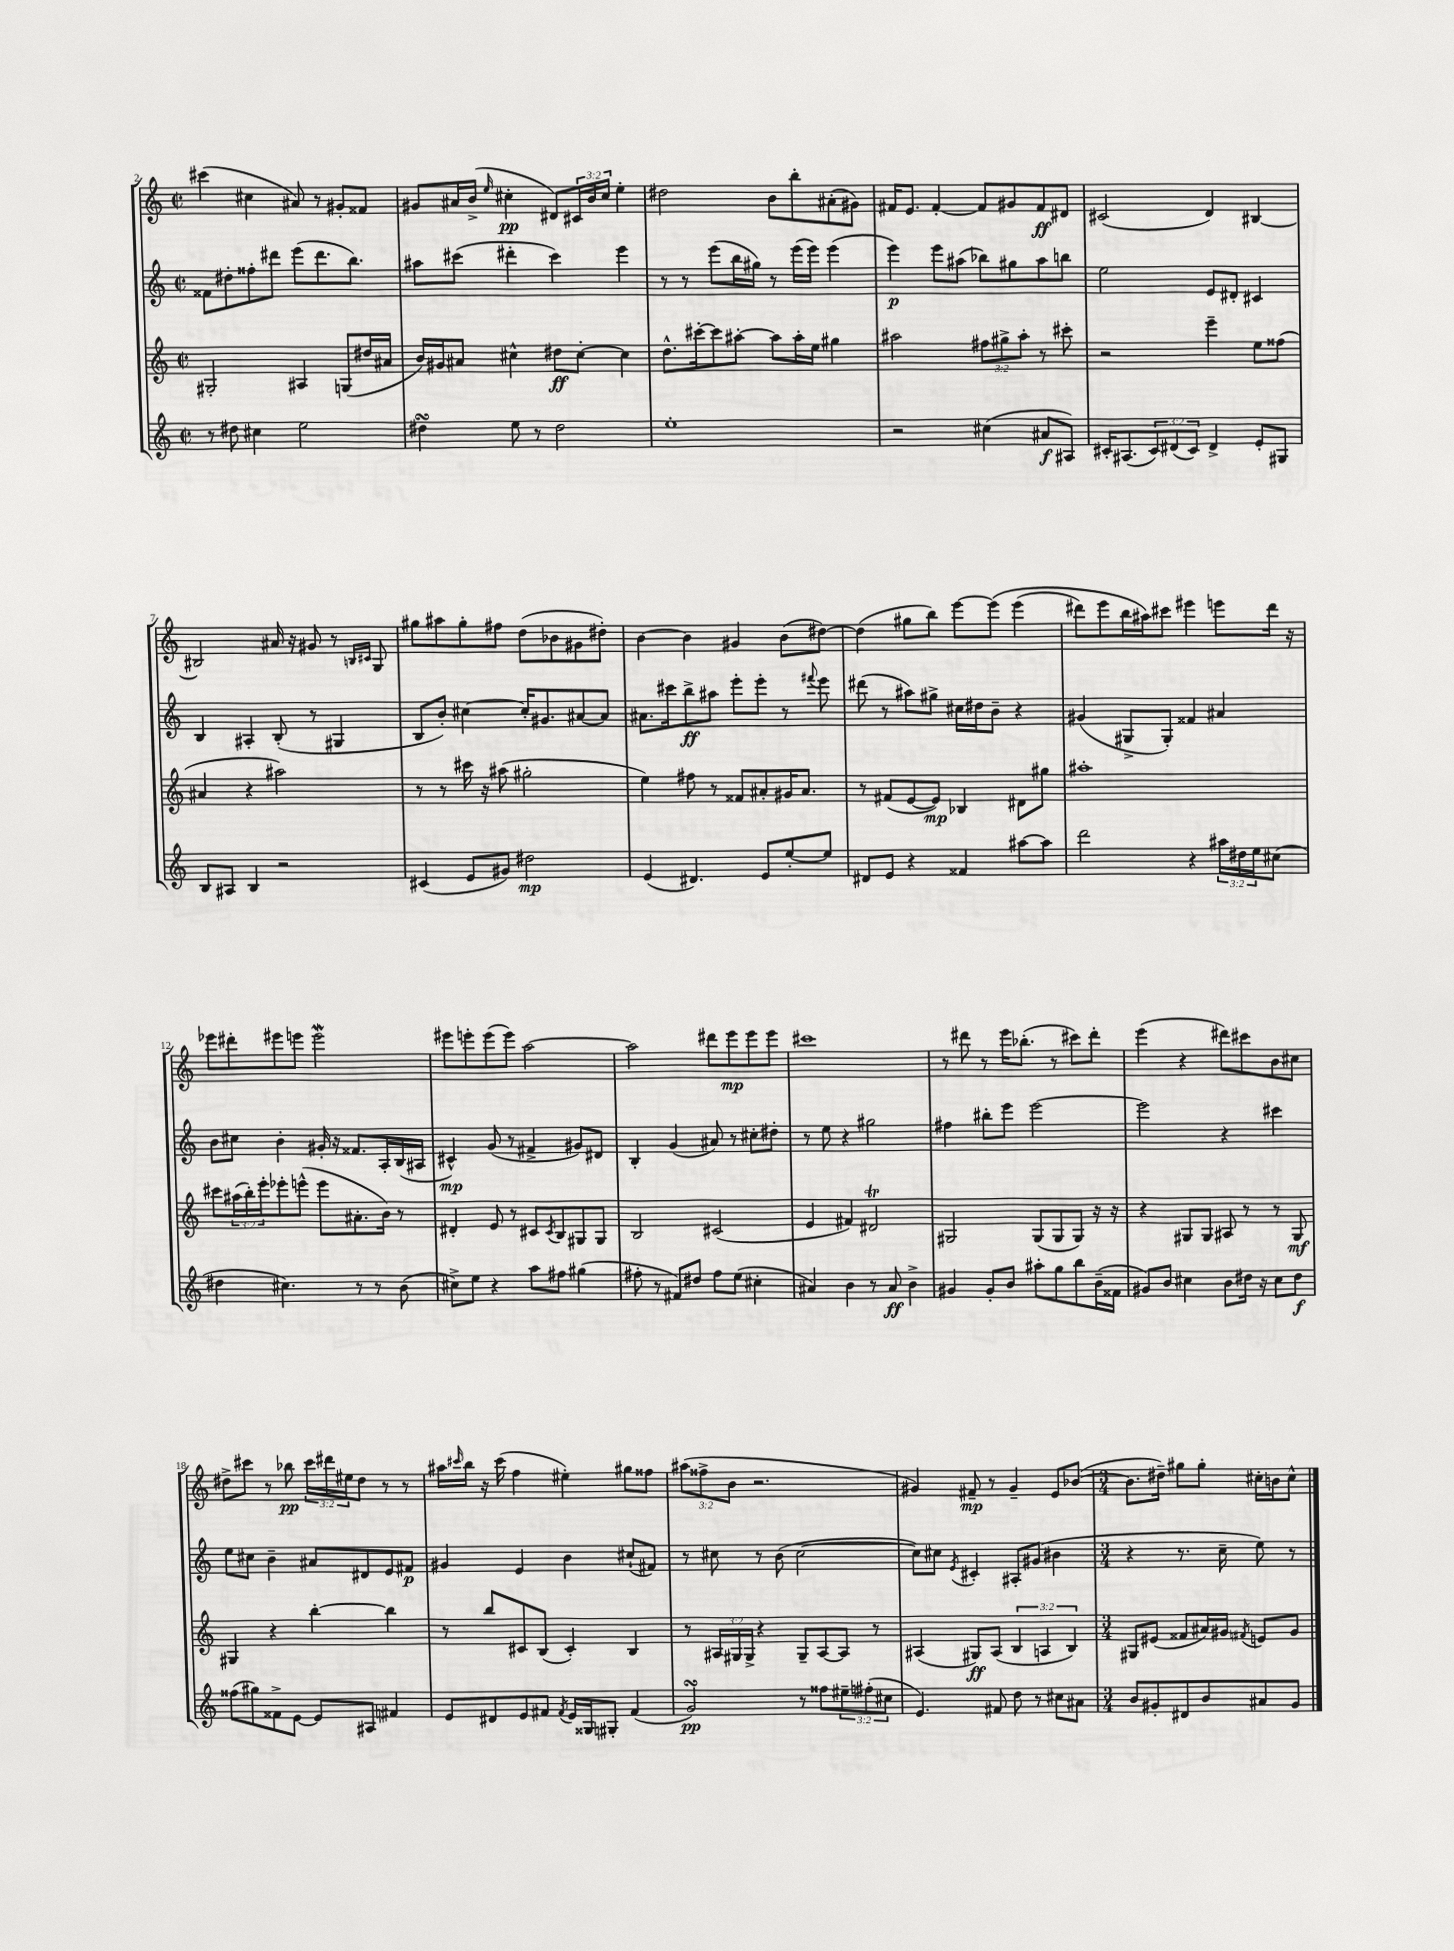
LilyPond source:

<<
\new StaffGroup <<
\new Staff = "s0" {
    \clef treble \key c \major \defaultTimeSignature \time 2/2 \override Staff.TupletNumber.text = #tuplet-number::calc-fraction-text
    cis'''4( cis''4 ais'8) r8 gis'8-. fisis'8 |
    gis'8 ais'16 b'16->( \grace { e''16 } cis''4-.\pp dis'8) \tuplet 3/2 { cis'16 b'16 cis''16 } e''4-. |
    dis''2 b'8 b''8-. ais'8-.( gis'8) |
    fis'16 e'8. fis'4~-. fis'8 gis'8 fis'8\ff dis'8 |
    cis'2( d'4) bis4~ |
    bis2 ais'16 r16 gis'8 r8 \grace { b16 cis'16 } g8 |
    gis''8 ais''8 gis''8-. fis''8 d''8( bes'8 gis'8 dis''8-.) |
    b'4~ b'4 gis'4 b'8( dis''8~) |
    dis''4( gis''8 b''8) e'''8~ e'''8\( e'''4( |
    dis'''8) e'''8 b''16 ais''16\) cis'''8 eis'''4 e'''8 dis'''16 r16 |
    ees'''8 dis'''8-. eis'''8 e'''8 e'''2\mordent |
    eis'''8 e'''8-. e'''8( e'''8) a''2~ |
    a''2 dis'''8 e'''8\mp e'''8 e'''8 |
    cis'''1 |
    r8 dis'''8 r8 e'''16 bes''8.-.( r8 cis'''8) dis'''8-. |
    e'''4( r4 dis'''8) cis'''8 b'8 cis''8 |
    dis''8-> cis'''8 r8 bes''8\pp \tuplet 3/2 { cis'''16 dis'''16 eis''16 } dis''8 r8 r8 |
    ais''16 \grace { cis'''16 } b''16 r16 cis'''16( f''4 eis''4-.) gis''8 fisis''8 |
    \tuplet 3/2 { ais''8( fisis''8-> b'8 } r2. |
    gis'4) fis'8--\mp r8 gis'4-- e'8 bes'8~( |
    \numericTimeSignature \time 3/4 bes'8. dis''16--) gis''8 gis''8-. cis''16-. b'16 cis''8-^ \bar "|." |
}
\new Staff = "s1" {
    \clef treble \key c \major \defaultTimeSignature \time 2/2
    fisis'8 dis''8-. fisis''8-. dis'''8 e'''8( dis'''8. b''8.) |
    ais''8 cis'''8( dis'''4-. cis'''4) e'''4 |
    r8 r8 e'''8( b''16 gis''16) r8 e'''16( e'''16) e'''4( |
    e'''4\p) e'''8 ais''8( bes''8) gis''8 ais''8 b''8 |
    e''2 e'8 dis'8-. cis'4 |
    b4 ais4-. b8-.( r8 gis4 |
    b8 b'8-.) cis''4~ cis''16-. gis'8. ais'8~ ais'8 |
    ais'8. cis'''16 b''8->\ff ais''8 e'''8-. e'''8-. r8 \appoggiatura { fis'''8 } e'''8 |
    dis'''8( r8 ais''8) gis''8-> cis''16 dis''16 b'8-- r4 |
    gis'4( gis8-> gis8-.) fisis'4 ais'4 |
    b'8 cis''8 b'4-. gis'16-. r16 fisis'8. a16-. b16( ais16 |
    cis'4-^\mp) g'8( r8 fis'4-> gis'8) dis'8 |
    b4-. g'4( ais'8) r8 cis''8-. dis''8-. |
    r8 e''8 r4 gis''2 |
    fis''4 bis''8-. e'''8 e'''2~ |
    e'''2 r4 cis'''4 |
    e''8 cis''8 b'4-- ais'8 dis'8 e'8 fis'8\p |
    gis'4 e'4 b'4 cis''8-!( fis'8) |
    r8 cis''8 r8 b'8( cis''2~ |
    cis''8) cis''8 \acciaccatura { e'8 } cis'4-. ais8-. gis'8( bis'4 |
    \numericTimeSignature \time 3/4 r4 r8. c''16-- e''8) r8 \bar "|." |
}
\new Staff = "s2" {
    \clef treble \key c \major \defaultTimeSignature \time 2/2 \override Staff.TupletNumber.text = #tuplet-number::calc-fraction-text
    gis2-. ais4 g8( dis''16 ais'16 |
    b'16) gis'16 ais'8 cis''4-^ dis''8\ff cis''8~-. cis''4 |
    d''8.-^ cis'''16~-. cis'''8 ais''8~-. ais''8 ais''16-. e''16 gis''4 |
    ais''2 \tuplet 3/2 { fis''8 gis''8-> ais''8-. } r8 cis'''8-. |
    r2 e'''4-- e''8 fisis''8( |
    ais'4 r4 ais''2) |
    r8 r8 cis'''16 r16 ais''8( gis''2-. |
    e''4) fis''8 r8 fisis'8 ais'8-. gis'16 ais'8. |
    r8 fis'8( e'8~ e'8\mp) bes4 dis'8 gis''8 |
    ais''1-. |
    cis'''8 \tuplet 3/2 { ais''16( b''16-.) e'''16-. } ees'''8-. e'''8-^( e'''8 ais'8.-. b'16) r8 |
    dis'4-. e'8 r8 cis'8 \acciaccatura { cis'8 } b8 gis8 gis8 |
    b2 cis'2( |
    e'4 fis'4) dis'2\trill |
    gis2 gis8( gis8 gis8) r16 r16 |
    r4 gis8 gis8 ais8 r8 r8 gis8\mf |
    gis4 r4 b''4~-. b''4 |
    r8 b''8 cis'8 b8( cis'4-.) b4 |
    r8 \tuplet 3/2 { ais16 gis16 gis16-> } r4 gis8-- ais8~ ais8 r8 |
    ais4( gis8\ff) ais8( \tuplet 3/2 { b4 a4 b4) } |
    \numericTimeSignature \time 3/4 gis8 eis'8( fisis'8 ais'16) gis'16 \acciaccatura { fis'8 } e'8 gis'8 \bar "|." |
}
\new Staff = "s3" {
    \clef treble \key c \major \defaultTimeSignature \time 2/2 \override Staff.TupletNumber.text = #tuplet-number::calc-fraction-text
    r8 dis''8 cis''4 e''2 |
    dis''4\turn e''8 r8 dis''2 |
    e''1-. |
    r2 cis''4( ais'8\f ais8) |
    cis'16-. ais8.( \tuplet 3/2 { cis'8) dis'8( cis'8) } dis'4-> e'8-. gis8 |
    b8 ais8 b4 r2 |
    cis'4( e'8 gis'8) dis''2\mp |
    e'4( dis'4.) e'8 e''8~-. e''8 |
    dis'8 e'8 r4 fisis'4 ais''8~ ais''8 |
    d'''2 r4 \tuplet 3/2 { ais''16 dis''16 e''16 } cis''8( |
    dis''4 cis''4.) r8 r8 b'8( |
    cis''8->) e''8 r4 a''8 fis''8 gis''4( |
    fis''8-. r8 fis'8) dis''8 fis''8 e''8( cis''4-. |
    ais'4) b'4 r8 ais'8\ff b'4-> |
    gis'4 gis'8-. b'8 ais''8-. g''8 b''8 b'16--( fisis'16 |
    gis'8) b'8 cis''4 b'8 dis''16 r16 cis''8 dis''8\f |
    fisis''8( gis''8) fisis'8-> e'8~ e'8 ais8 fis'4 |
    e'8 dis'8 e'8 fis'8 \acciaccatura { fis'8 } e'16 gisis16 gis8-. fis'4( |
    g'2\turn\pp) r8 fisis''8 \tuplet 3/2 { eis''8-- fis''8-.( cis''8 } |
    e'4.) fis'8 d''8 r8 cis''8 ais'8 |
    \numericTimeSignature \time 3/4 b'8 gis'8-. dis'8 b'8 ais'8 gis'8 \bar "|." |
}
>>
>>
\layout { \context { \Score currentBarNumber = #2 } }
